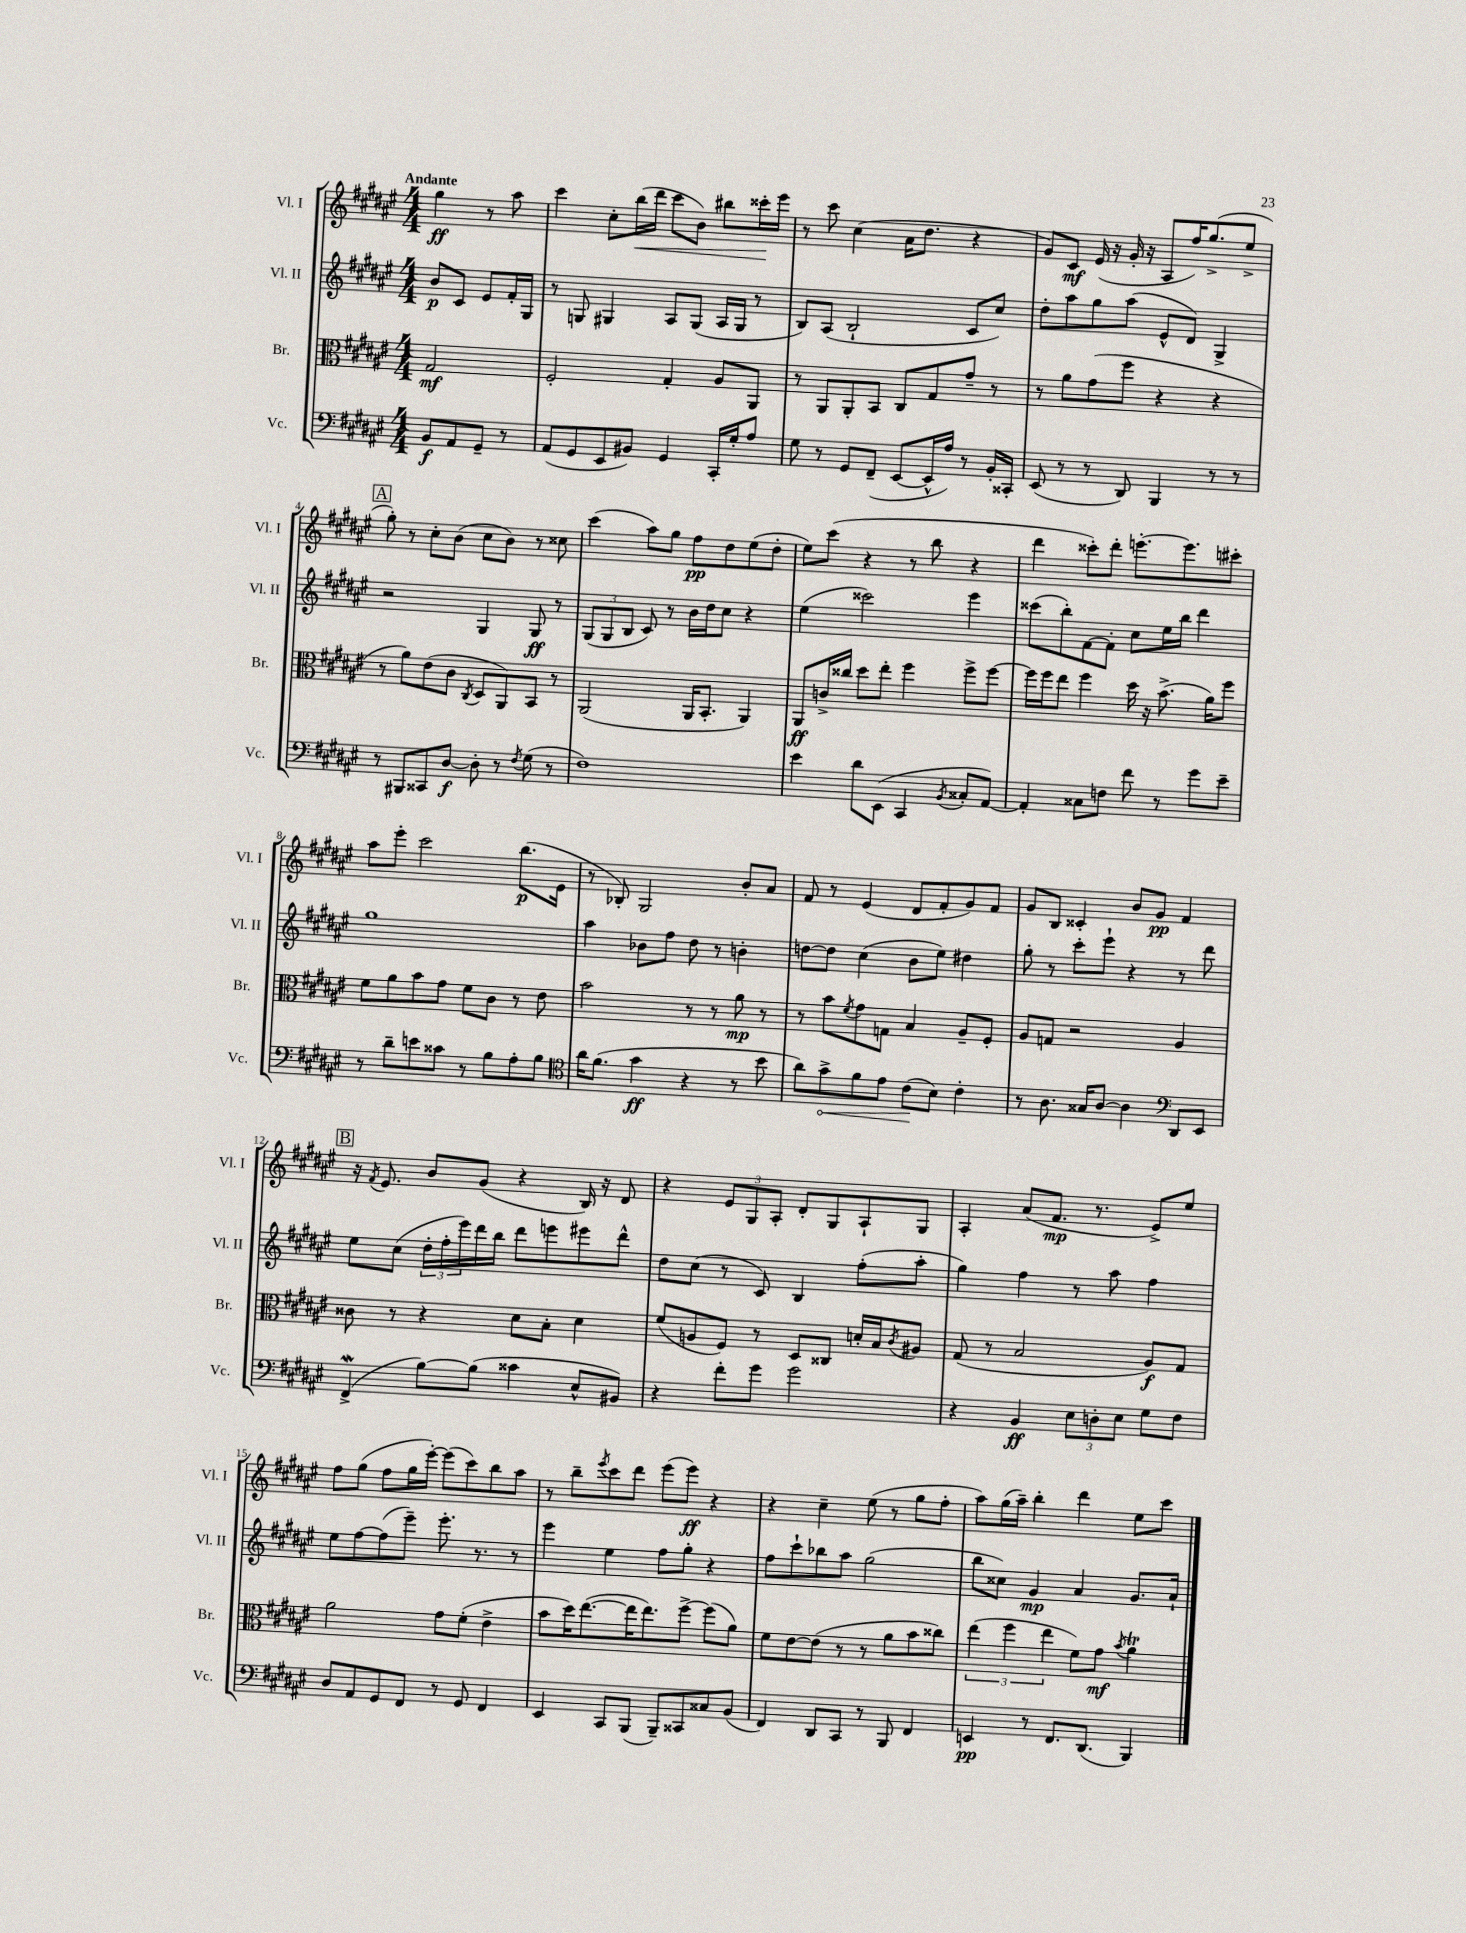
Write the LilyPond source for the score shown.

<<
\new StaffGroup <<
\new Staff = "s0" \with { instrumentName = "Vl. I" shortInstrumentName = "Vl. I" } {
    \clef treble \key fis \major \numericTimeSignature \time 4/4 \partial 2 \tempo "Andante"
    gis''4\ff r8 ais''8 |
    cis'''4 cis''8-. b''16\<( dis'''16 cis'''8 b'8) bis''8 cisis'''16-.\! eis'''16 |
    r8 cis'''8 cis''4( ais'16 dis''8. r4 |
    gis'8) cis'8\mf eis'16( r16 gis'16-. r16 ais8 fis''16) gis''8.->( eis''8-> |
    \mark \markup { \box "A" } gis''8-.) r8 cis''8-. b'8( cis''8 b'8) r8 cisis''8 |
    cis'''4( ais''8) gis''8 fis''8\pp dis''8 eis''8( dis''8-. |
    eis''8) cis'''8( r4 r8 b''8 r4 |
    dis'''4 cisis'''8-.) dis'''8-. e'''8.~-. e'''8. cis'''8-. |
    ais''8 eis'''8-. cis'''2 b''8.\p( eis'16 |
    r8 bes8-.) gis2 b'8-. ais'8 |
    fis'8 r8 eis'4( dis'8 fis'8-. gis'8) fis'8 |
    gis'8 b8 cisis'4-. b'8 gis'8\pp fis'4 |
    \mark \markup { \box "B" } r16 \acciaccatura { fis'8 } eis'8. b'8 gis'8( r4 b16) r16 dis'8 |
    r4 \tuplet 3/2 { eis'8 gis8 ais8-. } dis'8-. gis8 ais8-! gis8 |
    ais4-. ais'8( fis'8.\mp r8. eis'8->) eis''8 |
    fis''8 gis''8( fis''8 gis''16 eis'''16~-.) eis'''8( cis'''8) b''8 ais''8 |
    r8 b''8-- \acciaccatura { eis'''8 } cis'''8 dis'''8 eis'''8( eis'''8\ff) r4 |
    r4 cis''4-- eis''8( r8 gis''8 fis''8-. |
    ais''8) gis''16( ais''16--) b''4-. dis'''4 eis''8 cis'''8 \bar "|." |
}
\new Staff = "s1" \with { instrumentName = "Vl. II" shortInstrumentName = "Vl. II" } {
    \clef treble \key fis \major \numericTimeSignature \time 4/4 \partial 2
    b'8\p cis'8 eis'8 fis'16-. gis16 |
    r8 g8 gis4 ais8 gis8( ais16 gis16 r8 |
    b8) ais8( b2-! cis'8 cis''8) |
    dis''8-. ais''8 gis''8 ais''8( eis'8-^ dis'8) gis4-> |
    \mark \markup { \box "A" } r2 gis4 gis8\ff r8 |
    \tuplet 3/2 { gis8( gis8 b8 } cis'8) r8 b'16 dis''16 cis''8 r4 |
    eis''4( cisis'''2) eis'''4 |
    cisis'''8( b''8-.) fis'8~ fis'8-. cis''8 eis''16 b''16 dis'''4 |
    gis''1 |
    ais''4 bes'8 fis''8 dis''8 r8 b'4-. |
    d''8~ d''8 cis''4( b'8 eis''8) dis''4 |
    gis''8-. r8 cis'''8-. eis'''8-! r4 r8 dis'''8 |
    \mark \markup { \box "B" } eis''8 cis''8( \tuplet 3/2 { dis''16-. fis''16-. eis'''16) } dis'''16 b''16 dis'''8 e'''8 eis'''8 dis'''8-^ |
    dis''8 cis''8( r8 cis'8) b4 fis''8-.( ais''8-. |
    gis''4) fis''4 r8 ais''8 fis''4 |
    eis''8 fis''8~ fis''8( eis'''8--) eis'''8.-. r8. r8 |
    eis'''4 eis''4 fis''8 gis''8-. r4 |
    fis''8 cis'''8-! bes''8 ais''8 gis''2( |
    b''8 cisis''8) gis'4\mp ais'4 gis'8. ais'16-! \bar "|." |
}
\new Staff = "s2" \with { instrumentName = "Br." shortInstrumentName = "Br." } {
    \clef alto \key fis \major \numericTimeSignature \time 4/4 \partial 2
    gis2\mf |
    fis2-. gis4-. ais8 ais,8 |
    r8 ais,8 ais,8-. b,8 cis8 gis8 gis'8-- r8 |
    r8 ais'8 gis'8( fis''8 r4 r4 |
    \mark \markup { \box "A" } r8 ais'8) eis'8( cis'8 \acciaccatura { cis8 } dis8 ais,8) b,8 r8 |
    ais,2( ais,16 b,8.-. ais,4) |
    ais,8\ff c'16-> cisis''16 dis''8 eis''8-. fis''4 fis''8-> fis''8~ |
    fis''16 fis''16 eis''8 fis''4 dis''16 r16 b'8.->( ais'16) fis''8 |
    fis'8 ais'8 b'8 gis'8 fis'8 cis'8 r8 eis'8 |
    b'2 r8 r8 ais'8\mp r8 |
    r8 b'8 \acciaccatura { fis'8 } gis'8 g8 b4 ais8-- fis8-. |
    ais8 g8 r2 ais4 |
    \mark \markup { \box "B" } cisis'8 r8 r4 dis'8 b8-. dis'4 |
    fis'8( a8 fis8) r8 dis8 cisis8 d'16-. b16 \acciaccatura { cis'8 } ais8 |
    gis8( r8 b2 ais8\f) gis8 |
    ais'2 gis'8 fis'8-.( eis'4-> |
    b'8 dis''16) eis''8.~( eis''16 eis''8.) fis''8~-> fis''8( ais'8) |
    fis'8 eis'8~ eis'8( r8 r8 ais'8 b'8 cisis''8) |
    \tuplet 3/2 { eis''4( fis''4 eis''4 } fis'8) gis'8\mf \acciaccatura { b'8 } ais'4\trill \bar "|." |
}
\new Staff = "s3" \with { instrumentName = "Vc." shortInstrumentName = "Vc." } {
    \clef bass \key fis \major \numericTimeSignature \time 4/4 \partial 2
    b,8\f ais,8 gis,8-- r8 |
    ais,8( gis,8 eis,8 bis,8) gis,4 cis,16-. gis16-. ais8 |
    gis8 r8 gis,8 fis,8--( eis,8~ eis,16-^ ais16) r8 b,16-. cisis,16-. |
    eis,8( r8 r8 dis,8) b,,4 r8 r8 |
    \mark \markup { \box "A" } r8 bis,,8 cisis,8 dis8~\f dis8-. r8 \acciaccatura { fis8 } gis8( r8 |
    fis1) |
    eis'4 dis'8 eis,8( cis,4 \acciaccatura { b,8 } cisis8-. ais,8~) |
    ais,4-. cisis8 f8 fis'8 r8 gis'8 eis'8-- |
    r8 dis'8-- e'8 cisis'8 r8 b8 ais8-. b8 |
    \clef tenor ais'16 fis'8.( gis'4\ff r4 r8 b'8 |
    ais'8) \once \override Hairpin.circled-tip = ##t gis'8->\< fis'8 eis'8 cis'8\!( b8) cis'4-. |
    r8 ais8. gisis16 ais8~ ais4 \clef bass dis,8 eis,8 |
    \mark \markup { \box "B" } fis,4->\mordent( b8~) b8( cisis'4 eis8-^ bis,8) |
    r4 fis'8-. gis'8 gis'2 |
    r4 b,4\ff \tuplet 3/2 { eis8 d8-. eis8 } gis8 fis8 |
    dis8 ais,8 gis,8 fis,8 r8 gis,8 fis,4 |
    eis,4 cis,8 b,,8( b,,8--) cisis,8 cisis8 b,8( |
    fis,4) dis,8 cis,8 r8 b,,8 fis,4 |
    e,4\pp r8 fis,8. dis,8.( b,,4) \bar "|." |
}
>>
>>
